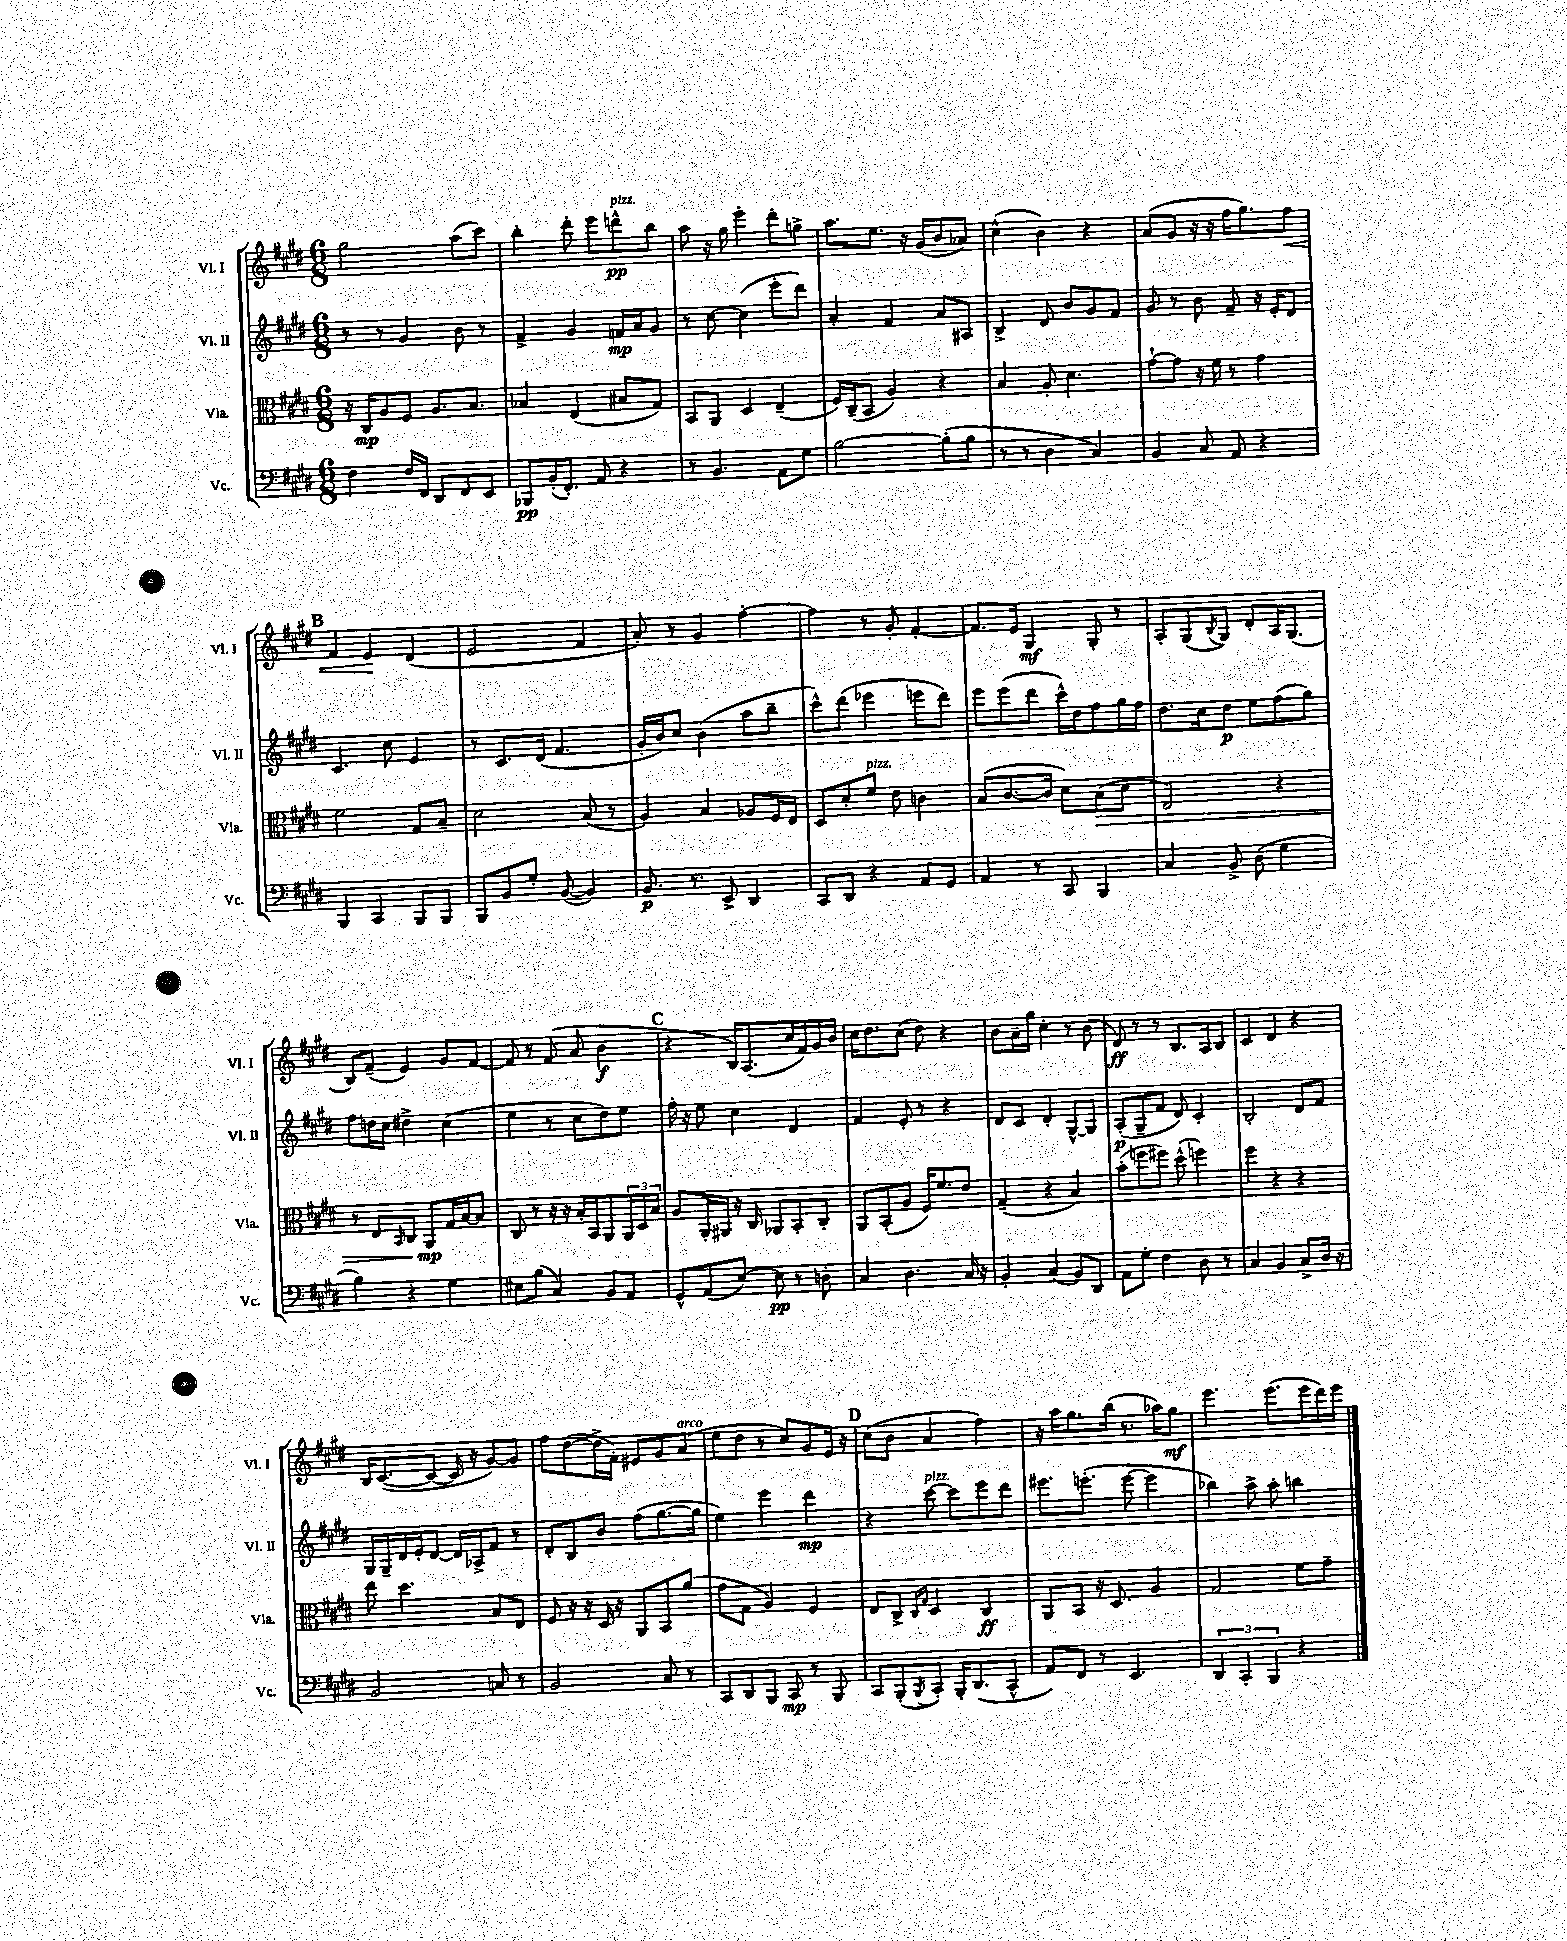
<<
\new StaffGroup <<
\new Staff = "s0" \with { instrumentName = "Vl. I" shortInstrumentName = "Vl. I" } {
    \clef treble \key e \major \numericTimeSignature \time 6/8
    gis''2 a''8( cis'''8) |
    b''4-. dis'''8-. e'''8 d'''8-^\pp^\markup { \italic "pizz." } b''8 |
    a''8 r16 gis''16 e'''4-. dis'''8-. g''8-> |
    a''8. e''8. r16 gis'16( b'8 aes'8) |
    cis''4-^( b'4) r4 |
    a'8( gis'8 r16 r16 fis''16 gis''8.) fis''8\< |
    \mark \markup { \bold "B" } fis'4 e'4\! dis'4( |
    e'2 fis'4 |
    a'8-.) r8 gis'4 fis''4~-. |
    fis''4 r8 gis'8-. fis'4~-. |
    fis'8. e'16 gis4\mf gis8-. r8 |
    a8-. gis8( \acciaccatura { b8 } gis8) dis'8-. a16 gis8.( |
    b8) fis'8--( e'4) gis'8 fis'8~ |
    fis'8 r8 fis'8( a'8 b'4\f |
    \mark \markup { \bold "C" } r4 b16) a8.( cis''16 fis'16) gis'16 b'16 |
    cis''16 dis''8. cis''8( dis''8) r4 |
    b'8 a'16-- gis''16 cis''4-. r8 b'8( |
    dis'8\ff) r8 r8 b8. a16 b8 |
    cis'4 dis'4 r4 |
    b16 cis'8.~( cis'8~ cis'16 r16 gis'8~) gis'8 |
    fis''8 dis''8~( dis''16-> fis'16-.) eis'8 gis'8 a'8^\markup { \italic "arco" }( |
    e''8 dis''8 r8 cis''8) gis'8 e'16 r16 |
    \mark \markup { \bold "D" } cis''8( b'8 a'4 fis''4) |
    r16 a''16 gis''8. b''16( r8. aes''16) gis''8\mf |
    e'''4. e'''8.( e'''16 dis'''16) e'''16 \bar "|." |
}
\new Staff = "s1" \with { instrumentName = "Vl. II" shortInstrumentName = "Vl. II" } {
    \clef treble \key e \major \numericTimeSignature \time 6/8
    r8 r8 gis'4 b'8 r8 |
    fis'4-> gis'4 f'16\mp a'16 gis'8 |
    r8 cis''8~ cis''4( e'''8-. dis'''8) |
    a'4-. fis'4 a'8 ais8 |
    b4-> dis'8 b'8 gis'8 fis'8 |
    gis'8 r8 b'8 fis'8-- r16 e'16-. dis'8 |
    \mark \markup { \bold "B" } cis'4. cis''8 e'4 |
    r8 cis'8. dis'16( fis'4. |
    gis'16-. b'16) cis''8 b'4( a''8 b''8-- |
    cis'''8-^) dis'''8( ees'''4 e'''8 dis'''8) |
    e'''8 e'''8( dis'''8 cis'''16-^) dis''16 fis''8 gis''16 fis''16 |
    dis''8. cis''16 dis''8\p e''8 fis''8( gis''8) |
    fis''8 d''16 cis''16 dis''4-> cis''4( |
    e''4 r8 cis''8 dis''8) e''8 |
    \mark \markup { \bold "C" } fis''16-. r16 e''8 cis''4 dis'4 |
    fis'4 e'8-. r8 r4 |
    dis'8 cis'8 dis'4-. gis8~-^ gis8 |
    a8-.\p( gis8-- fis'8 dis'8) cis'4-. |
    b2-. dis'8 fis'8 |
    gis16 gis16-- dis'16 e'16-. dis'8~ dis'16 aes16-> fis'8 r8 |
    dis'8-. b8 b'8 fis''8( gis''8.~ gis''16 |
    e''4) e'''4 dis'''4\mp |
    \mark \markup { \bold "D" } r4 cis'''8~^\markup { \italic "pizz." } cis'''8 e'''8 dis'''8 |
    eis'''8. e'''8.-.( e'''8~ e'''4 |
    bes''4) a''8-> a''8-. b''4 \bar "|." |
}
\new Staff = "s2" \with { instrumentName = "Vla." shortInstrumentName = "Vla." } {
    \clef alto \key e \major \numericTimeSignature \time 6/8
    r16 cis16\mp a8 fis8 a8. b8. |
    bes4 e4( bis8 gis8) |
    b,8 a,8 dis4 e4--( |
    fis16) cis16--( b,8 a4) r4 |
    b4 a8-. dis'4. |
    gis'8~-! gis'8 r16 fis'16 r8 gis'4 |
    \mark \markup { \bold "B" } fis'2 gis8 b8-- |
    dis'2 b8( r8 |
    a4) b4 aes8 fis16 e16 |
    dis8 dis'8-. fis'8^\markup { \italic "pizz." } e'8 c'4 |
    b8( cis'8.~ cis'16 dis'8) b8\>( dis'8 |
    e2) r4 |
    r8 e8 \grace { b,16 } cis8 a,8\mp\! gis16 b16~ b8 |
    cis8 r8 r16 r16 b16-. b,16 a,8 \tuplet 3/2 { a,16 dis16 b16 } |
    \mark \markup { \bold "C" } a8 a,16-. ais,16 r16 cis16 aes,8 b,8-. cis8-. |
    a,8 b,8-.( a8 fis16) fis'8. e'8 |
    gis4--( r4 b4) |
    b'8-.( f''8 fis''8) dis''8-^( f''4) |
    fis''4 r4 r4 |
    e''8 dis''4. b8 e8 |
    fis8 r16 r16 dis16 r16 a,8 b,8 a'8( |
    gis'8 gis8 a4) fis4 |
    \mark \markup { \bold "D" } e8 cis8-> \grace { cis16 gis16 } dis4 cis4\ff |
    a,8 b,8 r16 dis8. a4 |
    gis2 fis'8 gis'8-- \bar "|." |
}
\new Staff = "s3" \with { instrumentName = "Vc." shortInstrumentName = "Vc." } {
    \clef bass \key e \major \numericTimeSignature \time 6/8
    fis4 fis16 fis,16 dis,8 fis,8 e,8 |
    bes,,8\pp b,16-.( fis,8.-.) a,8 r4 |
    r8 b,4. a,8 gis8 |
    b2~ b8-.( b8 |
    r8 r8 dis4 cis4) |
    b,4 cis8 a,8 r4 |
    \mark \markup { \bold "B" } b,,4 cis,4 b,,8 b,,8 |
    b,,8 b,8 gis8-. b,8~( b,4) |
    b,8.\p r8. e,8-> dis,4 |
    cis,8 dis,8 r4 a,8 gis,8 |
    a,4 r8 cis,8 b,,4 |
    cis4 b,8-> dis8( gis4 |
    b4) r4 gis4 |
    eis8 b8( cis4) b,8 a,8 |
    \mark \markup { \bold "C" } gis,8-^ a,8( e8~) e8\pp r8 d8-. |
    cis4 dis4. cis16 r16 |
    b,4-. cis4( b,8) dis,8 |
    a,8 gis8-. fis4 dis8 r8 |
    cis4 b,4 cis8-> dis16 r16 |
    b,2 c8 r8 |
    b,2 cis8 r8 |
    cis,8 dis,8 b,,8 cis,8\mp r8 b,,8 |
    \mark \markup { \bold "D" } cis,8 b,,8-.( \acciaccatura { b,,8 } cis,8-.) b,,16-. dis,8.( cis,8-^ |
    a,8) fis,8 r8 e,4. |
    \tuplet 3/2 { dis,4 cis,4-. b,,4 } r4 \bar "|." |
}
>>
>>
\layout { \context { \Score \remove "Bar_number_engraver" } }
